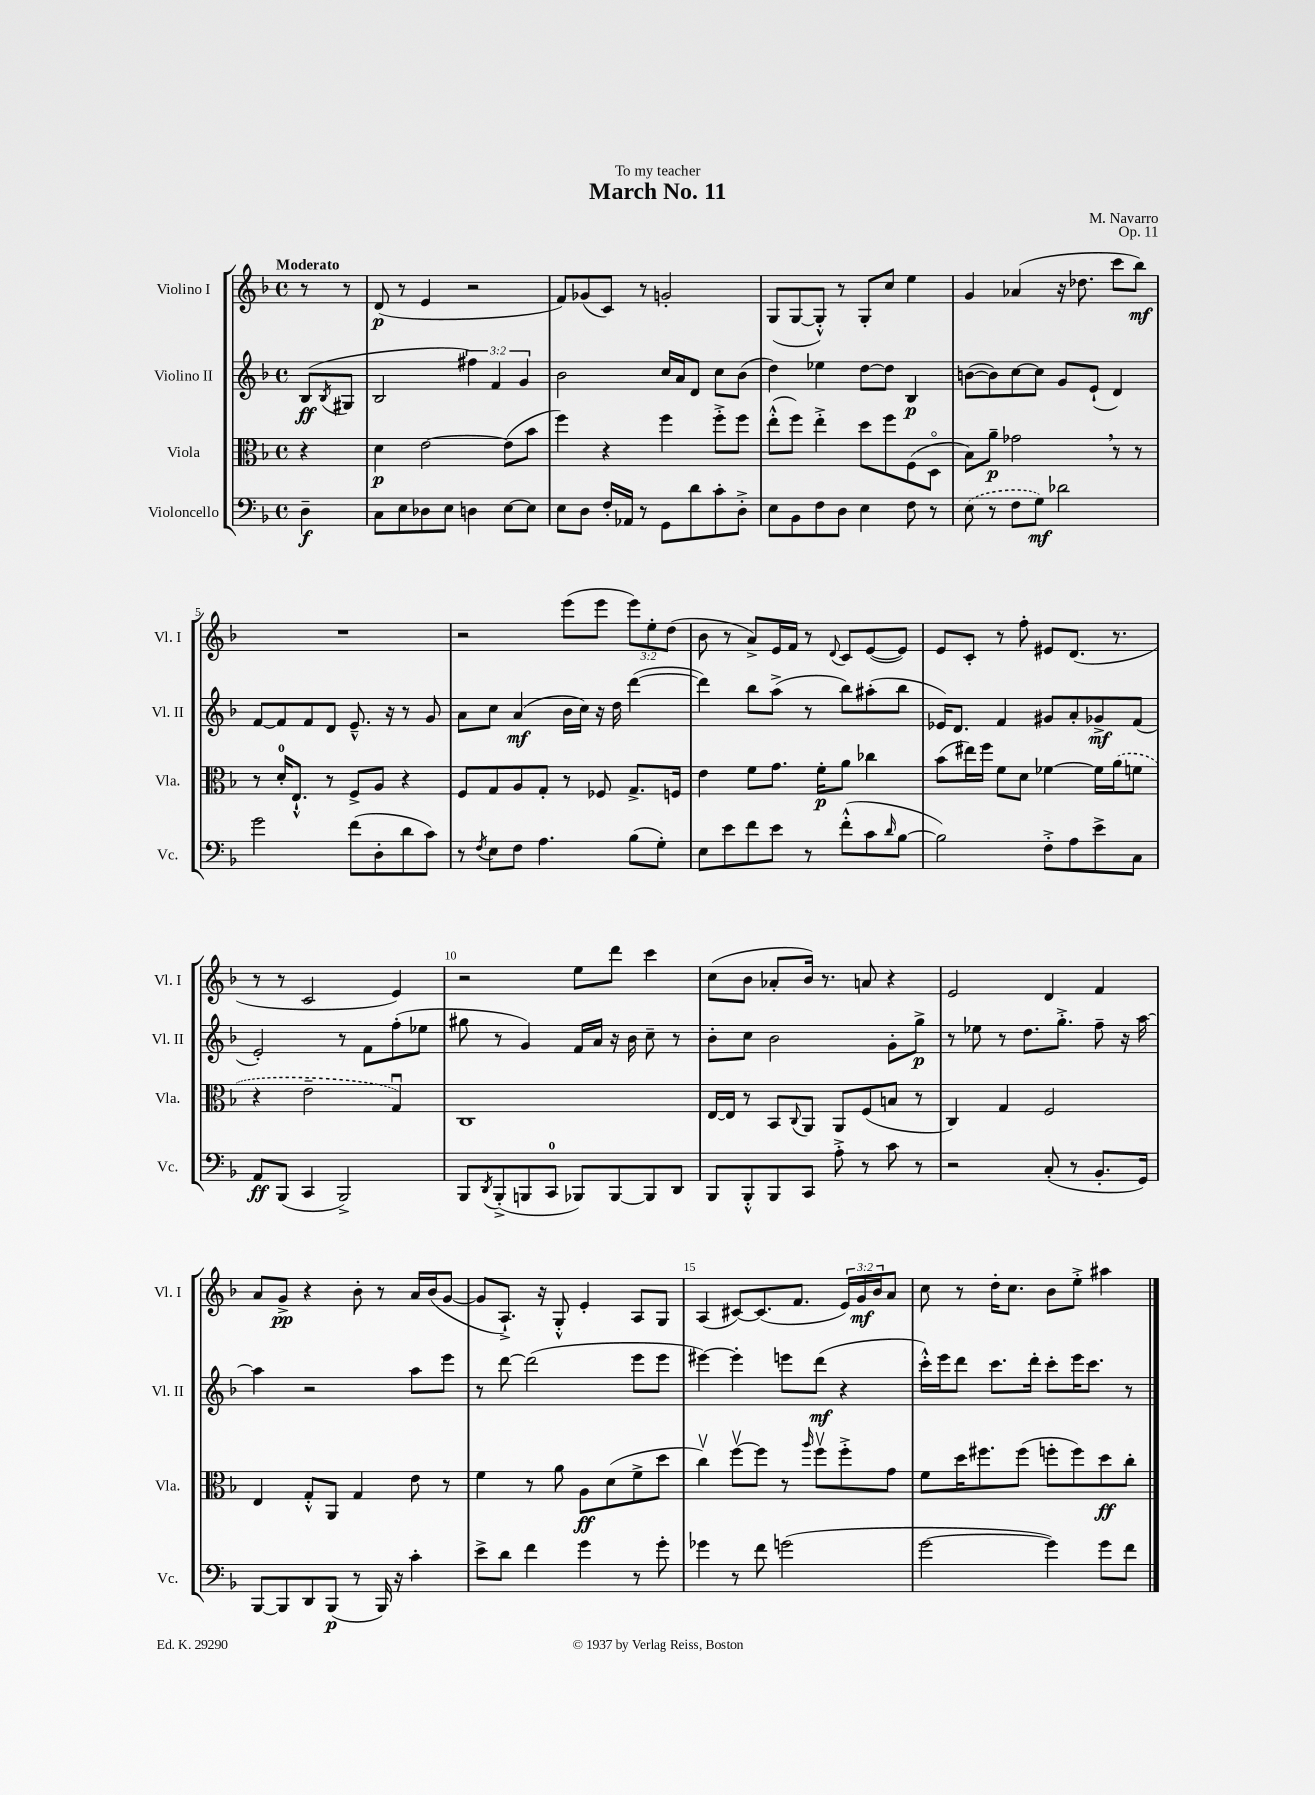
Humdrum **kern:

**kern	**kern	**kern	**kern
*staff4	*staff3	*staff2	*staff1
*clefF4	*clefC3	*clefG2	*clefG2
*k[b-]	*k[b-]	*k[b-]	*k[b-]
*M4/4	*M4/4	*M4/4	*M4/4
*met(c)	*met(c)	*met(c)	*met(c)
4D~\	4r	(8B-/L	8r
.	.	8qB-/	.
.	.	8G#/J	8r
=	=	=	=
8C\L	4d\	2B-/	(8d/
8E\	.	.	8r
8D-\	[2e\	.	4e/
8E\J	.	.	.
4D\	.	6ff#\)	2r
.	.	6f/	.
[8E\L	(8e\]L	.	.
.	.	6g/	.
8E\]J	8b-\J	.	.
=	=	=	=
8E\L	4ff\)	2b-\	8f/L)
8D\J	.	.	(8g-/
16F'/LL	4r	.	8c/J)
16AA-/JJ	.	.	.
8r	.	.	8r
8GG\L	4ff\	16cc/LL	2g'/
.	.	16a/J	.
8d\	.	8d/J	.
8c'\	8ff'^\L	8cc\L	.
8D'^\J	8ff\J	(8b-\J	.
=	=	=	=
8E\L	(8ee'^^\L	4dd\)	(8G/L
8BB-\	8ff\J)	.	[8G/
8F\	4ee'^\	4ee-\	8G'^^/]J)
8D\J	.	.	8r
4E\	8dd\L	[8dd\L	8G'/L
.	8ff\	8dd\]J	8cc/J
8F\	(8F\	4B-/	4ee\
8r	8Do\J	.	.
=	=	=	=
(8E\	8B-\L)	([8b\L	4g/
8r	8a~\J	8b\])	.
8F\L	2g-\	[8cc\	(4a-/
8G\J)	.	8cc\]J	.
2d-\	.	8g/L	16r
.	.	.	8.dd-\
.	.	(8e`/J	.
.	8r	4d/)	8ccc\L
.	8r	.	8bb-\J)
=	=	=	=
2g\	8r	[8f/L	1r
.	16d'/LK	8f/]	.
.	8.E`^^/J	.	.
.	.	8f/	.
.	8r	8d/J	.
(8f\L	8F^/L	8.e~^^/	.
8D'\	8A/J	.	.
.	.	16r	.
8d\	4r	8r	.
8c\J)	.	8g/	.
=	=	=	=
8r	8F/L	8a\L	2r
8qF/	.	.	.
8E\L	8G/	8cc\J	.
8F\J	8A/	(4a/	.
4.A\	8G'/J	.	.
.	8r	16b-\LL	(8eee\L
.	.	16cc\JJ)	.
.	8F-/	16r	8eee\J
.	.	16dd\	.
(8B-\L	8.G^/L	([4ddd\	12eee\L)
.	.	.	12ee'\
8G'\J)	.	.	.
.	.	.	(12dd\J
.	16F/Jk	.	.
=	=	=	=
8E\L	4e\	4ddd\])	8b-\
8e\	.	.	8r
8f\	8f\L	8bb-\L	8a^/L)
8e\J	8.g\J	(8aa^\J	16e/L
.	.	.	16f/JJ
8r	.	8r	8r
.	16f'\LK	.	.
.	.	.	8qqd/
(8f'^^\L	8a\J	8bb-\L)	8c/L
8c\	4cc-\	(8aa#'\	([8e/
16qqd/	.	.	.
[8B-\J	.	8bb-\J	8e/]J)
=	=	=	=
2B-\])	(8b-\L	16e-/LK)	8e/L
.	.	8.d/J	.
.	16ee#\L)	.	8c'/J
.	16ff\JJ	.	.
.	8f\L	4f/	8r
.	8d\J	.	8ff'\
8F'^\L	[4f-\	8g#/L	8e#/L
8A\	.	8a'/	(8.d/J
8e^\	16f-\]LL	8g-^/	.
.	(16a\J	.	8.r
8C\J	8f\J	(8f/J	.
=	=	=	=
8AA/L	4r	2e'/)	8r
(8BBB-/J	.	.	8r
4CC/	2e~\	.	2c/
2BBB-^/)	.	8r	.
.	.	8f\L	.
.	4Gu/)	(8ff'\	4e/)
.	.	8ee-\J	.
=	=	=	=
8BBB-/L	1C	8gg#\	2r
8qDD/	.	.	.
(8BBB-'^/	.	8r	.
8BBB/	.	4g/)	.
8CC/J	.	.	.
8BBB-/L)	.	16f/LL	8ee\L
.	.	16a/JJ	.
[8BBB-/	.	16r	8ddd\J
.	.	16b-\	.
8BBB-/]	.	8cc~\	4ccc\
8DD/J	.	8r	.
=	=	=	=
8BBB-/L	[16E/LL	8b-'\L	(8cc\L
.	16E/]JJ	.	.
8BBB-'^^/	8r	8cc\J	8b-\J
8BBB-/	8BB-/L	2b-\	8a-'/L
.	8qqC/	.	.
8CC/J	8AA/J	.	16b-/Jk)
.	.	.	8.r
8A'^\	8AA/L	.	.
8r	(8F/	.	8a/
8c\	8B/J	8g'\L	4r
8r	8r	8gg^\J	.
=	=	=	=
2r	4C/)	8r	2e/
.	.	8ee-\	.
.	4G/	8r	.
.	.	8.dd\L	.
(8C'/	2F/	.	4d/
.	.	8.gg'^\J	.
8r	.	.	.
8.BB-'/L	.	8ff~\	4f/
.	.	16r	.
16GG/Jk)	.	[16aa\	.
=	=	=	=
[8BBB-/L	4E/	4aa\]	8a/L
8BBB-/]	.	.	8g^/J
8DD/	8G'^^/L	2r	4r
(8BBB-/J	8AA/J	.	.
8r	4G/	.	8b-'\
16BBB-/)	.	.	8r
16r	.	.	.
4c'\	8e\	8aa\L	16a/LL
.	.	.	(16b-/J
.	8r	8eee\J	[8g/J
=	=	=	=
8e^\L	4f\	8r	8g/]L
8d\J	.	[8ddd\	8.A`^/J)
4f\	8r	(2ddd\]	.
.	.	.	16r
.	8a\	.	8G'^^/
4g\	8A\L	.	4e'/
.	(8d\	.	.
8r	8f^\	8eee\L	8A/L
8g'\	8dd\J	8eee\J	8G/J
=	=	=	=
4g-\	4ccv\)	[4eee#\)	(4A/
8r	[8ffv\L	4eee#'\]	[8c#/L)
8f\	8ff\]J	.	(8.c#/]
(2g\	8r	8eee\L	.
.	.	.	8.f/J
.	16qqaa/	.	.
.	8ffv\L	(8ddd\J	.
.	8ff'^\	4r	24e/LL)
.	.	.	24g/
.	.	.	24b-/J
.	8g\J	.	8a/J
=	=	=	=
[2g\	8f\L	16ccc'^^\LL)	8cc\
.	.	16eee\J	.
.	16dd\K	8ddd\J	8r
.	8.ff#\	.	.
.	.	8.ccc\L	16dd'\LK
.	.	.	8.cc\J
.	(8ff#\J	.	.
.	.	16ddd'\Jk	.
4g\])	8ff'\L	8ccc'\L	8b-\L
.	8ff\)	16eee\K	8ee'^\J
.	.	8.ccc\J	.
8g\L	8dd\	.	4aa#\
8f\J	8cc'\J	8r	.
==	==	==	==
*-	*-	*-	*-
